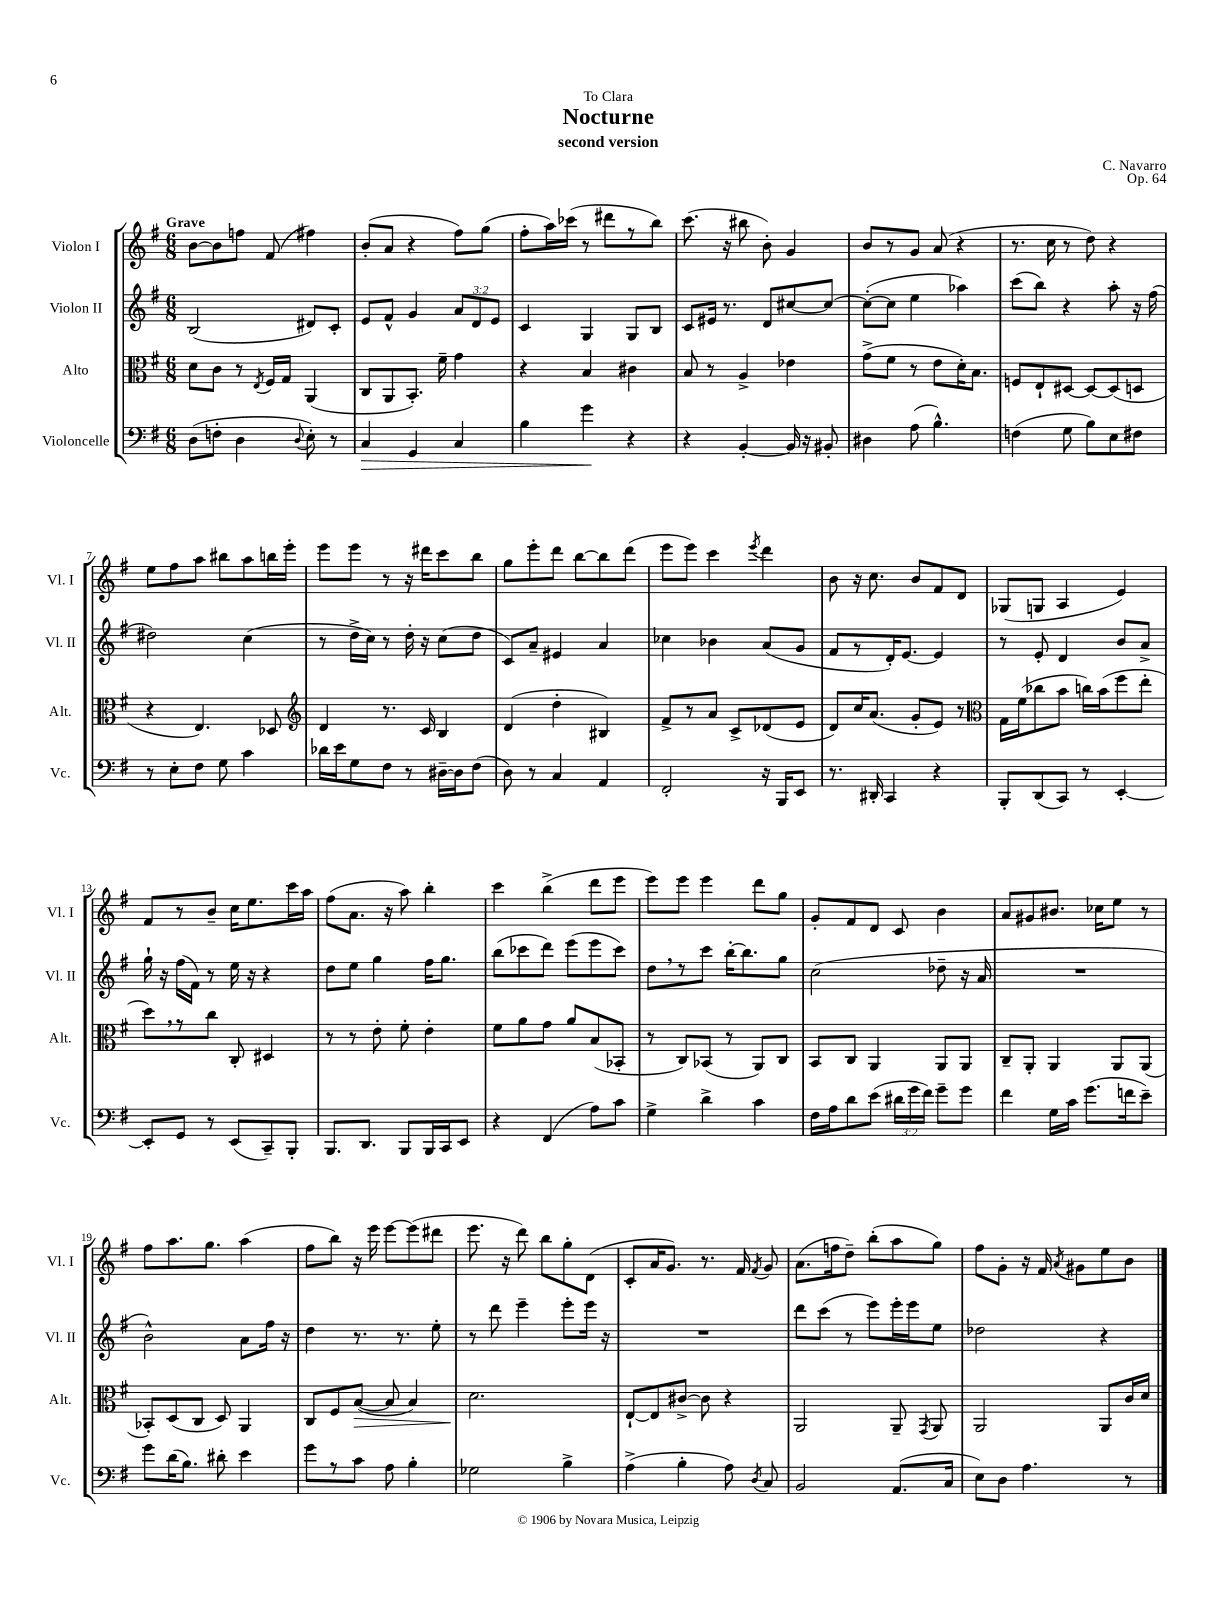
\header { title = "Nocturne" composer = "C. Navarro" subtitle = "second version" dedication = "To Clara" opus = "Op. 64" }
<<
\new StaffGroup <<
\new Staff = "s0" \with { instrumentName = "Violon I" shortInstrumentName = "Vl. I" } {
    \clef treble \key g \major \numericTimeSignature \time 6/8 \tempo "Grave"
    \autoBeamOff b'8[~ b'8 f''8] fis'8( fis''4) |
    b'8[-.( a'8] r4 fis''8[) g''8]( |
    fis''8[-. a''16) ces'''16]( r8 dis'''8[ r8 b''8]) |
    c'''8.( r16 bis''8 b'8-.) g'4 |
    b'8[ r8 g'8] a'8( r4 |
    r8. c''16 r8 d''8) r4 |
    e''8[ fis''8 a''8] bis''8[ a''8 b''16 e'''16]-. |
    e'''8[ e'''8] r8 r16 dis'''16[ c'''8 b''8] |
    g''8[ e'''8-. d'''8] b''8[~ b''8 d'''8]( |
    e'''8[ e'''8]) c'''4 \acciaccatura { e'''8 } d'''4 |
    b'8 r16 c''8. b'8[ fis'8 d'8] |
    ges8[( g8] a4 e'4) |
    fis'8[ r8 b'8]-- c''16[ e''8. c'''16 a''16] |
    fis''8[( a'8.] r16 a''8) b''4-. |
    c'''4 b''4->( d'''8[ e'''8] |
    e'''8[) e'''8] e'''4 d'''8[ g''8] |
    g'8[-. fis'8 d'8] c'8 b'4 |
    a'8[ gis'8 bis'8.] ces''16[ e''8] r8 |
    fis''8[ a''8. g''8.] a''4( |
    fis''8[ b''8]) r16 e'''16 e'''8[~ e'''8( dis'''8] |
    e'''8. r16 d'''8) b''8[ g''8-. d'8]( |
    c'8[-. a'16 g'8.]) r8. fis'16 \acciaccatura { fis'8 } g'8 |
    a'8.[( f''16 d''8]--) b''8[-.( a''8 g''8]) |
    fis''8[ g'8]-. r16 fis'16 \acciaccatura { a'8 } gis'8[ e''8 b'8] \bar "|." |
}
\new Staff = "s1" \with { instrumentName = "Violon II" shortInstrumentName = "Vl. II" } {
    \clef treble \key g \major \numericTimeSignature \time 6/8 \override Staff.TupletNumber.text = #tuplet-number::calc-fraction-text
    \autoBeamOff b2( dis'8[) c'8]-. |
    e'8[ fis'8]-^ g'4 \tuplet 3/2 { a'8[ d'8 e'8] } |
    c'4 g4 g8[ b8] |
    c'8[ eis'16] r8. d'8[ cis''8~ cis''8]~ |
    cis''8[~-.( cis''8] e''4 aes''4) |
    c'''8[( b''8]) r4 a''8-. r16 fis''16( |
    dis''2) c''4( |
    r8 d''16[-> c''16]) r8 d''16-. r16 c''8[( d''8] |
    c'8[) a'8]-- eis'4 a'4 |
    ces''4 bes'4 a'8[( g'8] |
    fis'8[ r8 d'16-.) e'8.]~ e'4 |
    r8 e'8-. d'4 b'8[ a'8]-> |
    g''16-! r16 fis''16[( fis'16]) r8 e''16 r16 r4 |
    d''8[ e''8] g''4 fis''16[ g''8.] |
    b''8[( ces'''8 d'''8]) e'''8[( e'''8 ces'''8]) |
    d''8[ \breathe r8 c'''8] b''16[~-. b''8. g''8] |
    c''2( des''8-- r16 a'16 |
    R2. |
    b'2-^) a'8[ fis''16] r16 |
    d''4 r8. r8. e''8-. |
    r8 d'''8 e'''4-- e'''8[-. e'''16] r16 |
    R2. |
    d'''8[ c'''8]( r8 e'''8[) e'''16-. e'''16 e''8] |
    des''2 r4 \bar "|." |
}
\new Staff = "s2" \with { instrumentName = "Alto" shortInstrumentName = "Alt." } {
    \clef alto \key g \major \numericTimeSignature \time 6/8
    \autoBeamOff d'8[ c'8] r8 \acciaccatura { e8 } fis16[ g16] a,4( |
    c8[ a,8 b,8.]-.) fis'16-- g'4 |
    r4 b4 cis'4 |
    b8 r8 a4-> ees'4 |
    g'8[->( fis'8] r8 e'8[ d'16-.) b8.] |
    f8[ e8-! dis8]~ dis8[~ dis8( d8] |
    r4 e4.) des8 |
    \clef treble d'4 r8. c'16 b4 |
    d'4( d''4-. bis4) |
    fis'8[-> r8 a'8] c'8[-> des'8( e'8] |
    d'8[) c''16 a'8.]( g'8[-. e'8]) r8 |
    \clef alto g16[ fis'16( ces''8 b'8] c''16[) b'16( fis''8 e''8]-. |
    d''8[) \breathe r8 c''8] c8-. dis4 |
    r8 r8 e'8-. fis'8-. e'4-. |
    fis'8[ a'8 g'8] a'8[ b8( bes,8]-. |
    r8 c8[) bes,8]( r8 a,8[) c8] |
    b,8[ c8] a,4 a,8[ a,8] |
    c8[-- a,8]-. a,4 a,8[ a,8]( |
    bes,8[-.) d8( c8] d8) a,4 |
    c8[ fis8 b8]~\>( b8 b4) |
    d'2.\! |
    e8[~-! e8 cis'8]~-> cis'8 r4 |
    a,2 a,8-- \acciaccatura { g,8 } a,8 |
    a,2 a,8[ c'16 d'16] \bar "|." |
}
\new Staff = "s3" \with { instrumentName = "Violoncelle" shortInstrumentName = "Vc." } {
    \clef bass \key g \major \numericTimeSignature \time 6/8 \override Staff.TupletNumber.text = #tuplet-number::calc-fraction-text
    \autoBeamOff d8[( f8]-. d4 \appoggiatura { d8 } e8-.) r8 |
    c4\> g,4 c4 |
    b4 g'4\! r4 |
    r4 b,4~-. b,16 r16 bis,8-. |
    dis4 a8( b4.-^) |
    f4( g8 b8[) e8 fis8] |
    r8 e8[-. fis8] g8 c'4 |
    des'16[ e'16 g8 fis8] r8 dis16[~-- dis16 fis8]( |
    d8) r8 c4 a,4 |
    fis,2-. r16 b,,16[ e,8] |
    r8. dis,16-. c,4 r4 |
    b,,8[-. d,8( c,8]) r8 e,4~-. |
    e,8[-. g,8] r8 e,8[( c,8--) b,,8]-. |
    b,,8.[ d,8.] b,,8[ b,,16 c,16 e,8] |
    r4 fis,4( a8[) c'8] |
    g4-> d'4-> c'4 |
    fis16[ a16 d'8 e'8]( \tuplet 3/2 { dis'16[ g'16 fis'16]) } g'8[-- g'8] |
    fis'4 g16[ c'16] g'8.[( f'16 e'8]--) |
    g'8[ d'16( b8.]) dis'8-. e'4 |
    g'8[ r8 c'8] a8 b4-. |
    ges2 b4-> |
    a4->( b4-. a8) \acciaccatura { d8 } c8 |
    b,2 a,8.[( c16] |
    e8[) d8] a4. r8 \bar "|." |
}
>>
>>
